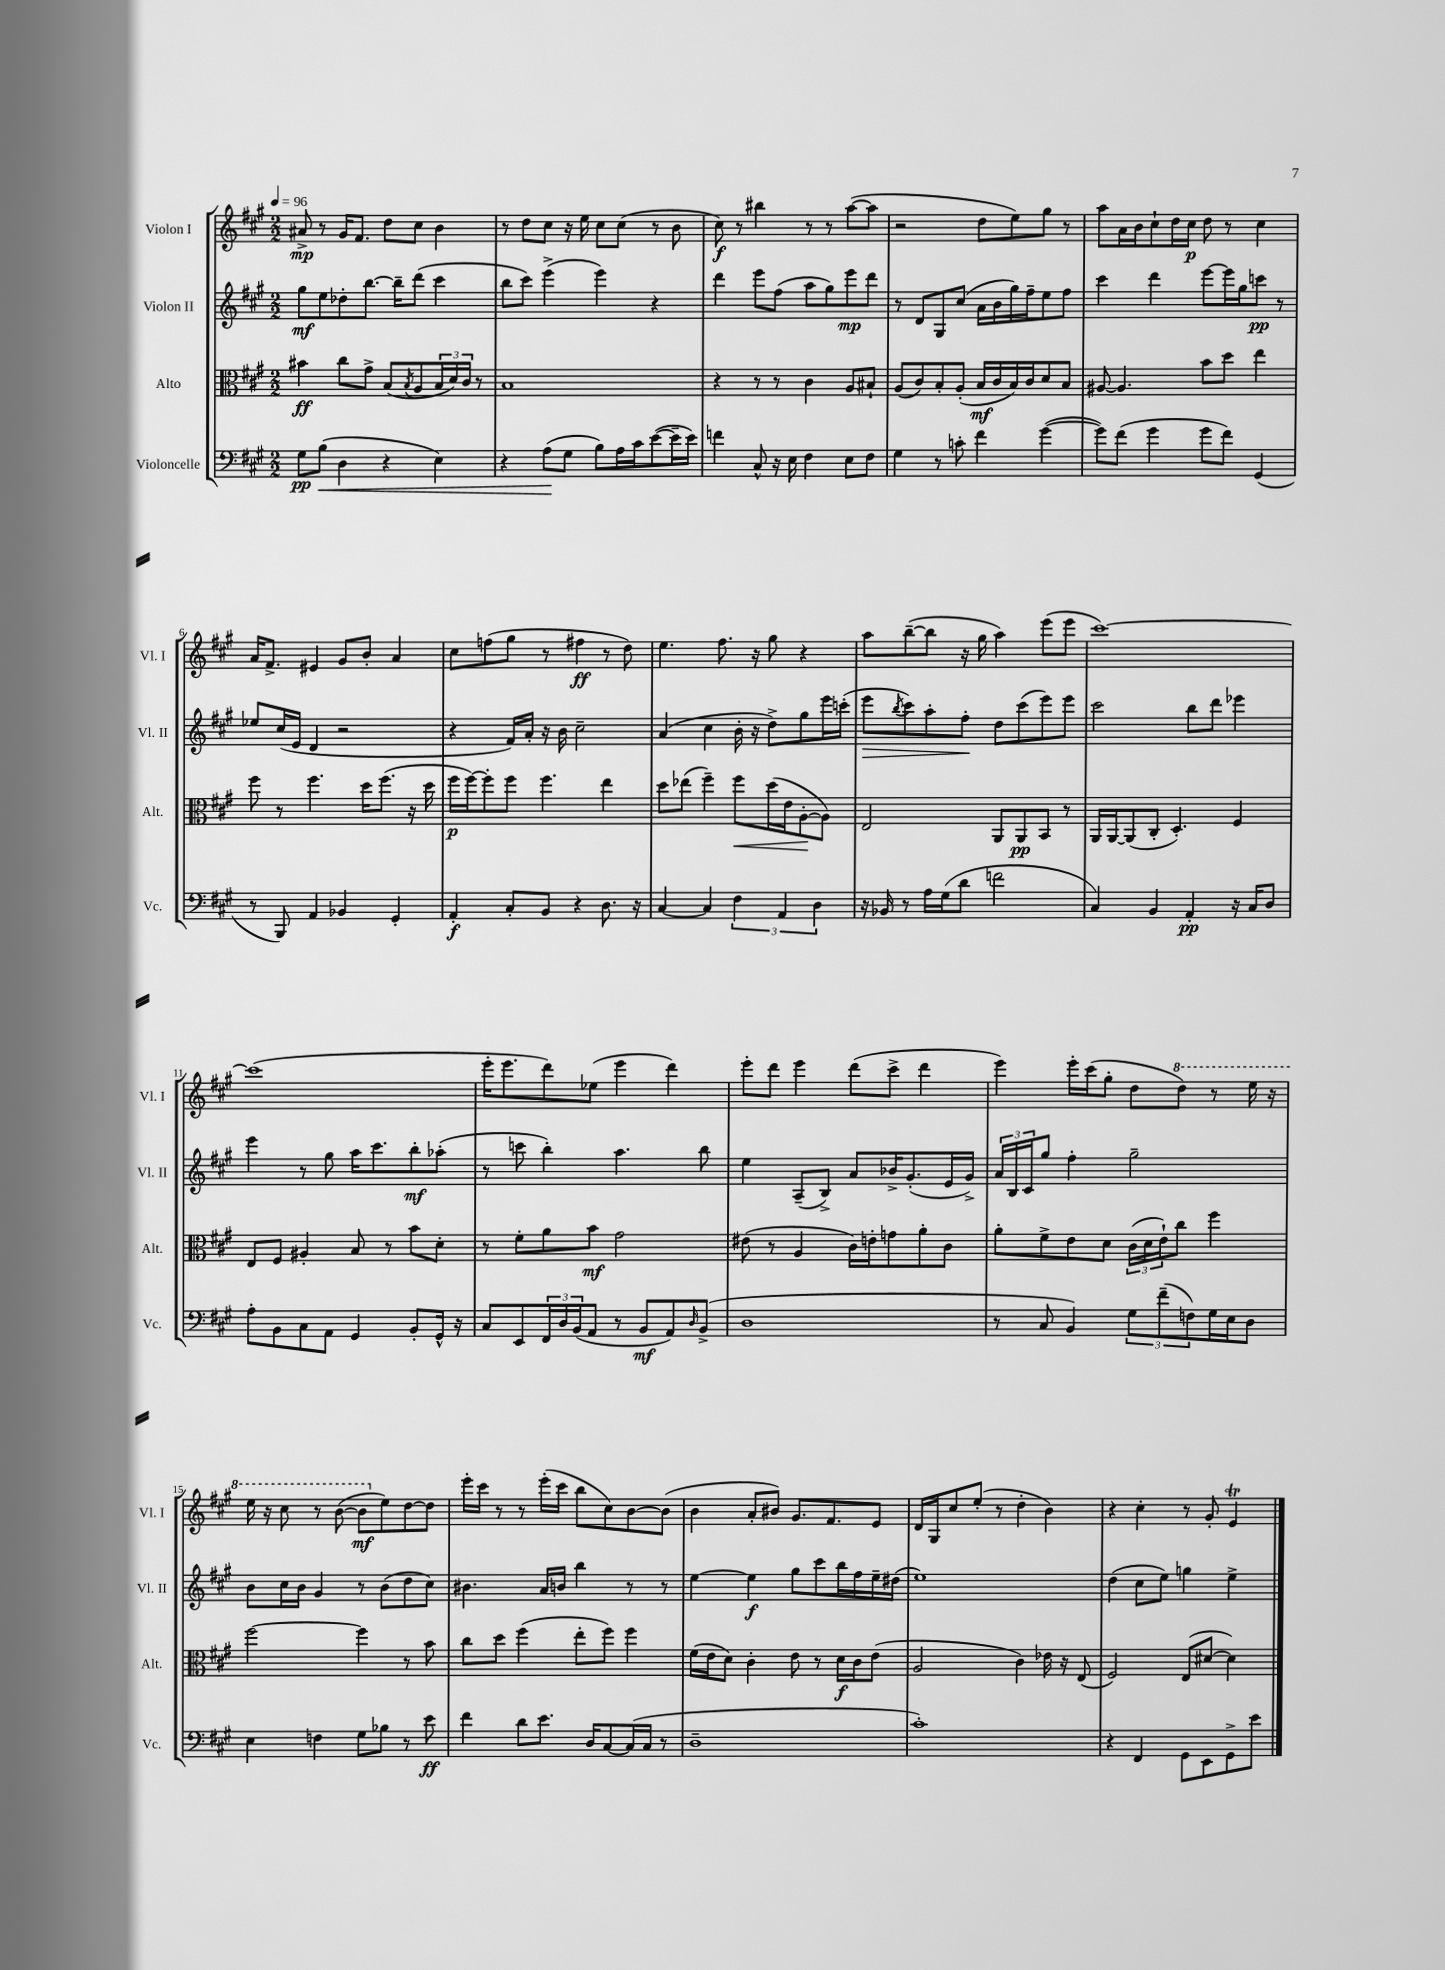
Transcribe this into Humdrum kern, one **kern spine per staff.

**kern	**dynam	**kern	**dynam	**kern	**dynam	**kern	**dynam
*part4	*part4	*part3	*part3	*part2	*part2	*part1	*part1
*staff4	*staff4	*staff3	*staff3	*staff2	*staff2	*staff1	*staff1
*I"Violoncelle	*	*I"Alto	*	*I"Violon II	*	*I"Violon I	*
*I'Vc.	*	*I'Alt.	*	*I'Vl. II	*	*I'Vl. I	*
*clefF4	*	*clefC3	*	*clefG2	*	*clefG2	*
*k[f#c#g#]	*	*k[f#c#g#]	*	*k[f#c#g#]	*	*k[f#c#g#]	*
*M2/2	*	*M2/2	*	*M2/2	*	*M2/2	*
*MM96	*	*MM96	*	*MM96	*	*MM96	*
=1	=1	=1	=1	=1	=1	=1	=1
8G#\L	pp	4b#X\	ff	8gg#\L	mf	8a#X^/	mp
!	!LO:HP:b	!	!	!	!	!	!
(8B\J	<	.	.	8ee\	.	8r	.
4D\	.	8cc#\L	.	8dd-X'\	.	16g#/KL	.
.	.	.	.	.	.	8.f#/J	.
.	.	8g#^\J	.	[8.bb\J	.	.	.
4r	.	(8B/L	.	.	.	8dd\L	.
.	.	.	.	16bb~\KL]	.	.	.
.	.	8qB/	.	.	.	.	.
.	.	8A/	.	(8ddd\J	.	8cc#\J	.
4E\)	.	24B/L	.	4ccc#\	.	4b\	.
.	.	24d/)	.	.	.	.	.
.	.	24c#/JJ	.	.	.	.	.
.	.	8r	.	.	.	.	.
=2	=2	=2	=2	=2	=2	=2	=2
4r	.	1B	.	8bb\L	.	8r	.
.	.	.	.	8ccc#\J)	.	8dd\L	.
(8A\L	.	.	.	(4eee^\	.	8cc#\J	.
8G#\J	[	.	.	.	.	16r	.
.	.	.	.	.	.	16ee\	.
8B\L)	.	.	.	4eee\)	.	8cc#\L	.
16A\L	.	.	.	.	.	(8cc#\J	.
16c#\J	.	.	.	.	.	.	.
([8e\	.	.	.	4r	.	8r	.
16e~\L]	.	.	.	.	.	8b\	.
16e\JJ)	.	.	.	.	.	.	.
=3	=3	=3	=3	=3	=3	=3	=3
4fn\	.	4r	.	4ddd\	.	8cc#\)	f
.	.	.	.	.	.	8r	.
8C#^^/	.	8r	.	8eee\L	.	4bb#X\	.
16r	.	8r	.	(8ff#\J	.	.	.
16E\	.	.	.	.	.	.	.
4F#\	.	4c#\	.	8aa\L	.	8r	.
.	.	.	.	8gg#\)	.	8r	.
8E\L	.	8A/L	.	8eee\	mp	([8aa\L	.
8F#\J	.	8B#X`/J	.	8ddd\J	.	8aa\J]	.
=4	=4	=4	=4	=4	=4	=4	=4
4G#\	.	(8A/L	.	8r	.	2r	.
.	.	8c#/)	.	8d/L	.	.	.
8r	.	8B'/	.	8G#/	.	.	.
8cn'\	.	(8A'/J	.	(8cc#/J	.	.	.
4f#\	.	16B/LL	mf	16a\LL	.	8dd\L	.
.	.	16c#/	.	16b\	.	.	.
.	.	16B/)	.	16gg#\)	.	8ee\)	.
.	.	16c#/J	.	16ff#~\J	.	.	.
([4g#\	.	8d/	.	8ee\	.	8gg#\J	.
.	.	8B/J	.	8ff#\J	.	8r	.
=5	=5	=5	=5	=5	=5	=5	=5
8g#\L])	.	[8A#X/	.	4ccc#\	.	8aa\L	.
(8f#\J	.	4.A#/]	.	.	.	16a\L	.
.	.	.	.	.	.	16b\J	.
4g#\	.	.	.	4ddd\	.	8cc#`\	.
.	.	.	.	.	.	16dd\L	.
.	.	.	.	.	.	16cc#\JJ	p
8g#\L	.	8b\L	.	[8eee\L	.	8dd\	.
8f#\J)	.	8dd\J	.	16eee\L]	.	8r	.
.	.	.	.	16gg#\J	.	.	.
(4GG#/	.	4ee\	.	8cccn\J	pp	4cc#\	.
.	.	.	.	8r	.	.	.
!!LO:LB:g=z
=6	=6	=6	=6	=6	=6	=6	=6
8r	.	8ff#\	.	8ee-X/L	.	16a/KL	.
.	.	.	.	.	.	8.f#^/J	.
8BBB/)	.	8r	.	(16cc#/L	.	.	.
.	.	.	.	16e/JJ	.	.	.
4AA/	.	4.ff#\	.	4d/	.	4e#X/	.
4BB-X/	.	.	.	2r	.	8g#/L	.
.	.	16dd\KL	.	.	.	8b'/J	.
.	.	(8.ff#\J	.	.	.	.	.
4GG#'/	.	.	.	.	.	4a/	.
.	.	16r	.	.	.	.	.
.	.	16dd\	.	.	.	.	.
=7	=7	=7	=7	=7	=7	=7	=7
4AA'/	f	16ff#\LL	p	4r	.	8cc#\L	.
.	.	[16ff#\J)	.	.	.	.	.
.	.	8ff#'\]	.	.	.	(8ffn\	.
8C#'/L	.	8ff#\J	.	16f#/LL)	.	8gg#\J	.
.	.	.	.	16a'/JJ	.	.	.
8BB/J	.	4.ff#\	.	16r	.	8r	.
.	.	.	.	16b\	.	.	.
4r	.	.	.	2cc#~\	.	4ff#X\	ff
8.D\	.	4ee\	.	.	.	8r	.
.	.	.	.	.	.	8dd\)	.
16r	.	.	.	.	.	.	.
=8	=8	=8	=8	=8	=8	=8	=8
[4C#/	.	8dd\L	.	(4a/	.	4.ee\	.
.	.	(8ee-X\J	.	.	.	.	.
4C#/]	.	4ff#~\)	.	4cc#\	.	.	.
.	.	.	.	.	.	8.ff#\	.
!	!	!	!LO:HP:b	!	!	!	!
6F#\	.	8ff#\L	<	16b'\	.	.	.
.	.	.	.	16r	.	16r	.
.	.	(16dd\L	.	8dd^\L)	.	8gg#\	.
6AA/	.	.	.	.	.	.	.
.	.	16e\J	.	.	.	.	.
.	.	[8A'\	.	8gg#\	.	4r	.
6D\	.	.	.	.	.	.	.
.	.	8A\J])	[	16eee\L	.	.	.
.	.	.	.	(16cccn'\JJ	.	.	.
=9	=9	=9	=9	=9	=9	=9	=9
!	!	!	!	!	!LO:HP:b	!	!
16r	.	2E/	.	8eee\L	>	8aa\L	.
16BB-X/	.	.	.	.	.	.	.
.	.	.	.	8qbb/	.	.	.
8r	.	.	.	8ccc#\)	.	([8bb~\	.
16A\LL	.	.	.	8aa'\	.	8bb\J]	.
(16G#\J	.	.	.	.	.	.	.
8d\J	.	.	.	8ff#'\J	.	16r	.
.	.	.	.	.	.	16gg#\	.
2fn\	.	8AA/L	.	8dd\L	]	4aa\)	.
.	.	8AA/	pp	(8ccc#\	.	.	.
.	.	8BB/J	.	8eee\)	.	(8eee\L	.
.	.	8r	.	8eee\J	.	8eee\J	.
=10	=10	=10	=10	=10	=10	=10	=10
4C#/)	.	16AA/LL	.	2ccc#\	.	[1ccc#)	.
.	.	[16AA/J	.	.	.	.	.
.	.	(8AA/]	.	.	.	.	.
4BB/	.	8C#'/J	.	.	.	.	.
.	.	4.D'/)	.	.	.	.	.
4AA'/	pp	.	.	8bb\L	.	.	.
.	.	.	.	8ddd\J	.	.	.
16r	.	4F#/	.	4eee-X\	.	.	.
16C#/KL	.	.	.	.	.	.	.
8D/J	.	.	.	.	.	.	.
!!LO:LB:g=z
=11	=11	=11	=11	=11	=11	=11	=11
8A'\L	.	8E/L	.	4eee\	.	(1ccc#]	.
8BB\	.	8F#/J	.	.	.	.	.
8C#\	.	4A#X'/	.	8r	.	.	.
8AA\J	.	.	.	8gg#\	.	.	.
4GG#/	.	8B/	.	16aa\KL	.	.	.
.	.	.	.	8.ccc#\	.	.	.
.	.	8r	.	.	.	.	.
8BB'/L	.	8b\L	.	8bb'\	mf	.	.
16GG#^^/Jk	.	8d'\J	.	(8aa-X'\J	.	.	.
16r	.	.	.	.	.	.	.
=12	=12	=12	=12	=12	=12	=12	=12
8C#/L	.	8r	.	8r	.	16eee'\KL	.
.	.	.	.	.	.	8.eee\	.
8EE/	.	8f#'\L	.	8cccn\	.	.	.
24FF#/L	.	8a\	.	4bb'\)	.	8ddd\)	.
24D/	.	.	.	.	.	.	.
(24BB/J	.	.	.	.	.	.	.
8AA/J	.	8b\J	mf	.	.	(8ee-X\J	.
8r	.	2g#\	.	4.aa\	.	4eee\	.
8BB/L	mf	.	.	.	.	.	.
8AA/)	.	.	.	.	.	4ddd\)	.
16qqD/	.	.	.	.	.	.	.
(8BB^/J	.	.	.	8bb\	.	.	.
=13	=13	=13	=13	=13	=13	=13	=13
1D	.	(8e#X\	.	4ee\	.	8eee'\L	.
.	.	8r	.	.	.	8ddd\J	.
.	.	4A/	.	(8A~/L	.	4eee\	.
.	.	.	.	8B^/J)	.	.	.
.	.	16c#\LL)	.	8a/L	.	(8ddd\L	.
.	.	16en'\J	.	.	.	.	.
.	.	8gn\	.	16b-X^/K	.	8ccc#^\J	.
.	.	.	.	(8.g#'/	.	.	.
.	.	8a'\	.	.	.	4ddd\	.
.	.	8c#\J	.	16e/L	.	.	.
.	.	.	.	16g#^/JJ)	.	.	.
=14	=14	=14	=14	=14	=14	=14	=14
8r	.	8a'\L	.	24a/LL	.	4eee\)	.
.	.	.	.	24B/	.	.	.
.	.	.	.	24c#/J	.	.	.
8C#/	.	8f#^\	.	8gg#/J	.	.	.
4BB/)	.	8e\	.	4ff#'\	.	16eee'\LL	.
.	.	.	.	.	.	(16ccc#\J	.
.	.	8d\J	.	.	.	8gg#'\J	.
12G#\L	.	(24c#\LL	.	2gg#~\	.	8dd\L	.
.	.	24d\	.	.	.	.	.
(12f#~\	.	24e`\J)	.	.	.	.	.
*	*	*	*	*	*	*8va	*
.	.	8cc#\J	.	.	.	8ddd\J)	.
12Fn\)	.	.	.	.	.	.	.
16G#\L	.	4ff#\	.	.	.	8r	.
16E\J	.	.	.	.	.	.	.
8D\J	.	.	.	.	.	16eee\	.
.	.	.	.	.	.	16r	.
!!LO:LB:g=z
=15	=15	=15	=15	=15	=15	=15	=15
4E\	.	[2ff#\	.	8b\L	.	16eee\	.
.	.	.	.	.	.	16r	.
.	.	.	.	16cc#\L	.	8ccc#\	.
.	.	.	.	16b\JJ	.	.	.
4Fn\	.	.	.	4g#/	.	8r	.
.	.	.	.	.	.	([8bb\	.
8G#\L	.	4ff#\]	.	8r	.	8bb\L]	mf
*	*	*	*	*	*	*X8va	*
8B-X\J	.	.	.	(8b\L	.	8ee\)	.
8r	.	8r	.	8dd\	.	[8dd\	.
8e\	ff	8b\	.	8cc#\J)	.	8dd\J]	.
=16	=16	=16	=16	=16	=16	=16	=16
4f#\	.	8cc#\L	.	4.b#X\	.	16eee'\LL	.
.	.	.	.	.	.	16ccc#\JJ	.
.	.	8dd\J	.	.	.	8r	.
8d\L	.	(4ff#\	.	.	.	8r	.
8.e\J	.	.	.	16a/LL	.	(16eee'\LL	.
.	.	.	.	16bn/JJ	.	16ccc#\JJ	.
.	.	8ee'\L	.	4bb\	.	8bb\L	.
16D/KL	.	.	.	.	.	.	.
[8C#/	.	8ff#\J)	.	.	.	8cc#\)	.
(16C#/L]	.	4ff#\	.	8r	.	[8b\	.
16C#/JJ	.	.	.	.	.	.	.
8r	.	.	.	8r	.	(8b\J]	.
=17	=17	=17	=17	=17	=17	=17	=17
1D~	.	(16f#\LL	.	[4ee\	.	4b\	.
.	.	16e\J	.	.	.	.	.
.	.	8d\J)	.	.	.	.	.
.	.	4c#'\	.	4ee\]	f	8a'/L	.
.	.	.	.	.	.	8b#X/J)	.
.	.	8e\	.	8gg#\L	.	8.g#/L	.
.	.	8r	.	8ccc#\	.	.	.
.	.	.	.	.	.	8.f#/	.
.	.	16d\LL	f	16bb\L	.	.	.
.	.	16c#\J	.	16ff#\	.	.	.
.	.	(8e\J	.	16ee~\	.	8e/J	.
.	.	.	.	(16dd#X\JJ	.	.	.
=18	=18	=18	=18	=18	=18	=18	=18
1c#')	.	2A/	.	1ee)	.	16d/LL	.
.	.	.	.	.	.	16G#/J	.
.	.	.	.	.	.	8cc#/	.
.	.	.	.	.	.	(8ee'/J	.
.	.	.	.	.	.	8r	.
.	.	4c#\)	.	.	.	4dd'\	.
.	.	16e-X\	.	.	.	4b\)	.
.	.	16r	.	.	.	.	.
.	.	(8E/	.	.	.	.	.
=19	=19	=19	=19	=19	=19	=19	=19
4r	.	2F#/)	.	(4dd\	.	4r	.
4FF#/	.	.	.	8cc#\L	.	4cc#'\	.
.	.	.	.	8ee\J)	.	.	.
8GG#\L	.	(8E/L	.	4ggn\	.	8r	.
8EE\	.	[8d#X/J	.	.	.	8g#'/	.
8GG#^\	.	4d#\])	.	4ee^\	.	4eT/	.
8e\J	.	.	.	.	.	.	.
==	==	==	==	==	==	==	==
*-	*-	*-	*-	*-	*-	*-	*-
